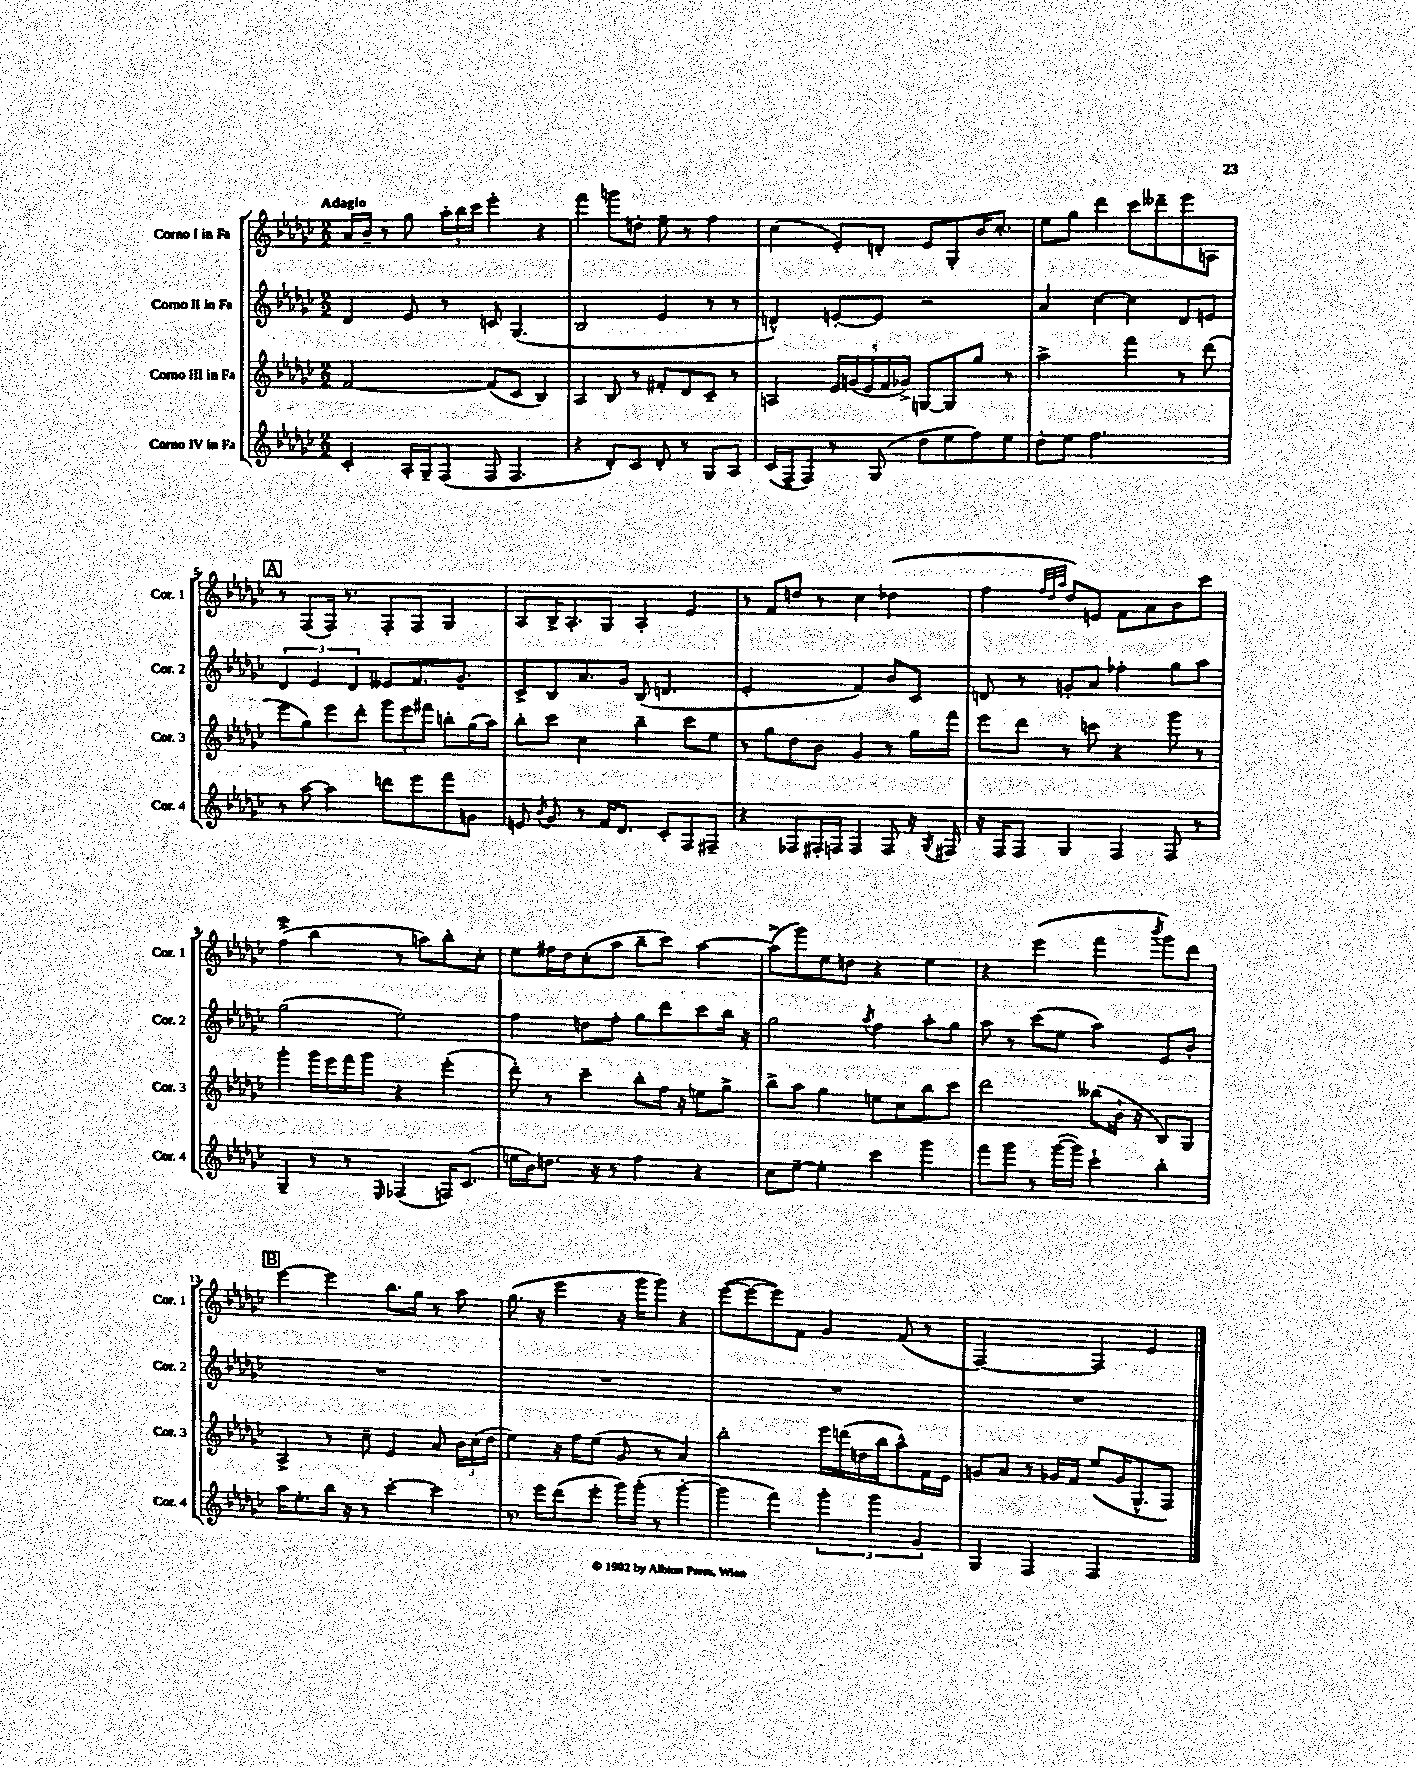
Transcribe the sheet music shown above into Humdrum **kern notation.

**kern	**kern	**kern	**kern
*part4	*part3	*part2	*part1
*staff4	*staff3	*staff2	*staff1
*I"Corno IV in Fa	*I"Corno III in Fa	*I"Corno II in Fa	*I"Corno I in Fa
*I'Cor. 4	*I'Cor. 3	*I'Cor. 2	*I'Cor. 1
*clefG2	*clefG2	*clefG2	*clefG2
*k[b-e-a-d-g-c-]	*k[b-e-a-d-g-c-]	*k[b-e-a-d-g-c-]	*k[b-e-a-d-g-c-]
*M2/2	*M2/2	*M2/2	*M2/2
=1	=1	=1	=1
!	!	!	!LO:TX:a:B:t=Adagio
4c-'/	[2f/	4d-/	16a-/LL
.	.	.	16b-~/JJ
.	.	.	8r
16A-'/LL	.	8e-/	8gg-\
16G-~/J	.	.	.
(8F/J	.	8r	24aa-'\LL
.	.	.	24bb-\
.	.	.	24ccc-\JJ
8F/	(8f/L]	8cn/	4eee-'\
4.F/	8c-/J	(4.G-/	.
.	4B-/)	.	4r
=2	=2	=2	=2
4r	4A-/	2B-/	4fff\
8d-'/L)	8B-/	.	8gggn\L
8c-/J	8r	.	8ddn'\J
8d-'/	8f#X'/L	4e-/	8ee-~\
8r	8d-/	.	8r
8G-/L	8c-~/J	8r	4ff\
8A-/J	8r	8r	.
=3	=3	=3	=3
(16c-/LL	4An/	4dn^^/)	(4cc-\
16F~/J	.	.	.
8F/J)	.	.	.
8r	20e-/LL	[8en'/L	8e-'/L)
.	(20gn/	.	.
.	20e-/	.	.
(8G-/	.	8e/J]	8dn'/J
.	20f/	.	.
.	20g-X^/JJ)	.	.
8dd-\L	[8Gn/L	2r	8e-/L
8ee-\	8G/]	.	8G-'/
8ff\)	8gg-/J	.	16b-/K
.	.	.	8.cc-'/J
8ee-\J	8r	.	.
=4	=4	=4	=4
8dd-'\L	2aa-^\	4a-/	8ee-\L
8ee-\J	.	.	8gg-\J
2.ff\	.	[4cc-\	4ddd-\
.	4fff\	4cc-\]	8ccc-\L
.	.	.	8ddd--X~\
.	8r	8d-/L	8eee-\
.	(8ddd-\	8en/J	8An\J
!!LO:LB:g=z
!!LO:REH:place=s1:t=A
=5	=5	=5	=5
8r	8eee-\L	6d-/	8r
[8aa-\	8gg-\)	.	(8F/L
.	.	6e-/	.
4aa-\]	8eee-\	.	16F/Jk)
.	.	.	8.r
.	.	6d-/	.
.	8ddd-'\J	.	.
8dddn\L	12ggg-\L	8e--X/L	8F'/L
.	12eee-\	.	.
8eee-\	.	8.f/	8F/J
.	12fff#X\J	.	.
8fff\	8bbn'\L	.	4G-/
.	.	8.g-~/J	.
8gn\J	(16gg-\L	.	.
.	16aa-\JJ)	.	.
=6	=6	=6	=6
8en/	8bb-'\L	8c-^/L	8A-/L
8qb-/	.	.	.
8g-/	8ccc-\J	8B-/	16B-^/K
.	.	.	8.A-'/
8r	4cc-\	8.a-/	.
16f/KL	.	.	8G-/J
8.d-/J	.	16g-/Jk	.
.	4bb-~\	(8B-/	4A-'/
8c-'/L	.	4.dn/	.
8F/	8ccc-\L	.	4e-/
8F#X~/J	8ee-\J	.	.
=7	=7	=7	=7
4r	8r	2e-'/	8r
.	8gg-\L	.	8f/L
8F-X/L	8dd-\	.	8ddn/J
16F#X'/L	8b-\J	.	8r
16Fn/JJ	.	.	.
4F/	4g-/	4f/)	4cc-\
8F/	8r	8b-/L	(4dd-X\
16r	16gg-\LL	8c-/J	.
8qG-/	.	.	.
16F#X/	16fff\JJ	.	.
=8	=8	=8	=8
16r	8eee-\L	8dn/	4ff\
16F/KL	.	.	.
8F/J	8ddd-\J	8r	.
.	.	.	32qqff/LLL
.	.	.	32qqdd-/
.	.	.	32qqaa-/JJJ
4G-/	8r	8gn'/L	8dd-/L)
.	8cccn\	8a-/J	8en/J
4F/	4r	4ff-X'\	8f\L
.	.	.	8a-\
8F/	8ggg-\	8gg-\L	8b-\
8r	8r	8aa-\J	8ccc-\J
!!LO:LB:g=z
=9	=9	=9	=9
4G-~/	4ggg-'\	(2gg-\	(4ffW^\
8r	16ggg-\LL	.	4bb-\
.	16eee-\	.	.
8r	16fff\	.	.
.	16ggg-\JJ	.	.
16qqE-/	.	.	.
(4F-X/	4r	2ee-\)	8r
.	.	.	8aan\L)
16Fn/KL)	(4eee-'\	.	8bb-'\
(8.c-/J	.	.	.
.	.	.	8cc-'\J
=10	=10	=10	=10
16een\LL	8ddd-'\)	4ff\	8ee-\L
16b-\J)	.	.	.
8.ddn\J	8r	.	16ff#X\L
.	.	.	16dd-\J
.	4ccc-~\	8ddn\L	(8cc-'\
16r	.	.	.
8r	.	8ff'\J	8aa-\J
4ff\	8bb-'\L	8gg-\L	8bb-~\L
.	16ff\Jk	8ddd-\	8ccc-\J)
.	16r	.	.
4r	8een\L	8ccc-\	[4aa-\
.	8gg-^\J	16bb-\Jk	.
.	.	16r	.
=11	=11	=11	=11
8cc-\L	8bb-^\L	2gg-\	(8aa-^\L]
[8ee-~\J	8aa-\J	.	8ggg-\)
4ee-'\]	4gg-\	.	8ee-\
.	.	.	8ddn\J
.	.	8qaa-/	.
4ccc-\	8een\L	4ff\	4r
.	8cc-\	.	.
4ggg-\	8bb-\	8aa-'\L	4ee-\
.	8ccc-\J	8gg-\J	.
=12	=12	=12	=12
8fff\L	2ddd-\	8aa-\	4r
8ggg-\J	.	8r	.
8r	.	(8ccc-\L	(4eee-\
([16ggg-\LL	.	8ee-\J	.
16ggg-\JJ])	.	.	.
4ccc-`\	(8bb--X\L	4aa-\)	4fff\
.	16b-`\Jk	.	.
.	16r	.	.
.	.	.	8qbbb-/
4bb-'\	8B-/L)	8e-/L	8ggg-\L)
.	8G-/J	8b-'/J	8ddd-\J
!!LO:LB:g=z
!!LO:REH:place=s1:t=B
=13	=13	=13	=13
16aa-\KL	4A-^/	1r	[4eee-\
8.ee-'\	.	.	.
16bb-\Jk	8r	.	4eee-\]
16r	.	.	.
8r	8cc-~\	.	.
[4ccc-'\	4e-/	.	8.bb-\L
.	.	.	16gg-\Jk
4ccc-\]	8a-/	.	8r
.	24b-\LL	.	8aa-\
.	(24cc-\	.	.
.	24dd-\JJ	.	.
=14	=14	=14	=14
8.r	4ee-\)	1r	(8.gg-\
16eee-\KL	.	.	16r
(8ddd-\	16r	.	4eee-\
.	16ff\KL	.	.
8eee-'\J	(8ee-\J	.	.
16ggg-\LL)	8g-/	.	16r
(16ggg-'\JJ	.	.	16ggg-\KL
8r	8r	.	8ggg-\J)
[4ggg-'\	4a-/)	.	4r
=15	=15	=15	=15
4ggg-\]	2bb-'\	1r	([8eee-\L
.	.	.	8eee-\_
4fff\)	.	.	8eee-\])
.	.	.	8f\J
6ggg-'\	16eee-\LL	.	4g-/
.	(16dddn\	.	.
.	16ddn\	.	.
6ggg-\	.	.	.
.	16bb-\J	.	.
.	8aa-^^\)	.	(8f/
6g-/	.	.	.
.	16f\L	.	8r
.	16e-\JJ	.	.
=16	=16	=16	=16
4G-/	8gn/L	1r	[2F/)
.	8a-/J	.	.
4F/	8r	.	.
.	16g-X/LL	.	.
.	16f/JJ	.	.
2F/	(8ee-/L	.	4F/]
.	16g-/K	.	.
.	8.G-^^/	.	.
.	.	.	4e-/
.	8F/J)	.	.
==	==	==	==
*-	*-	*-	*-
